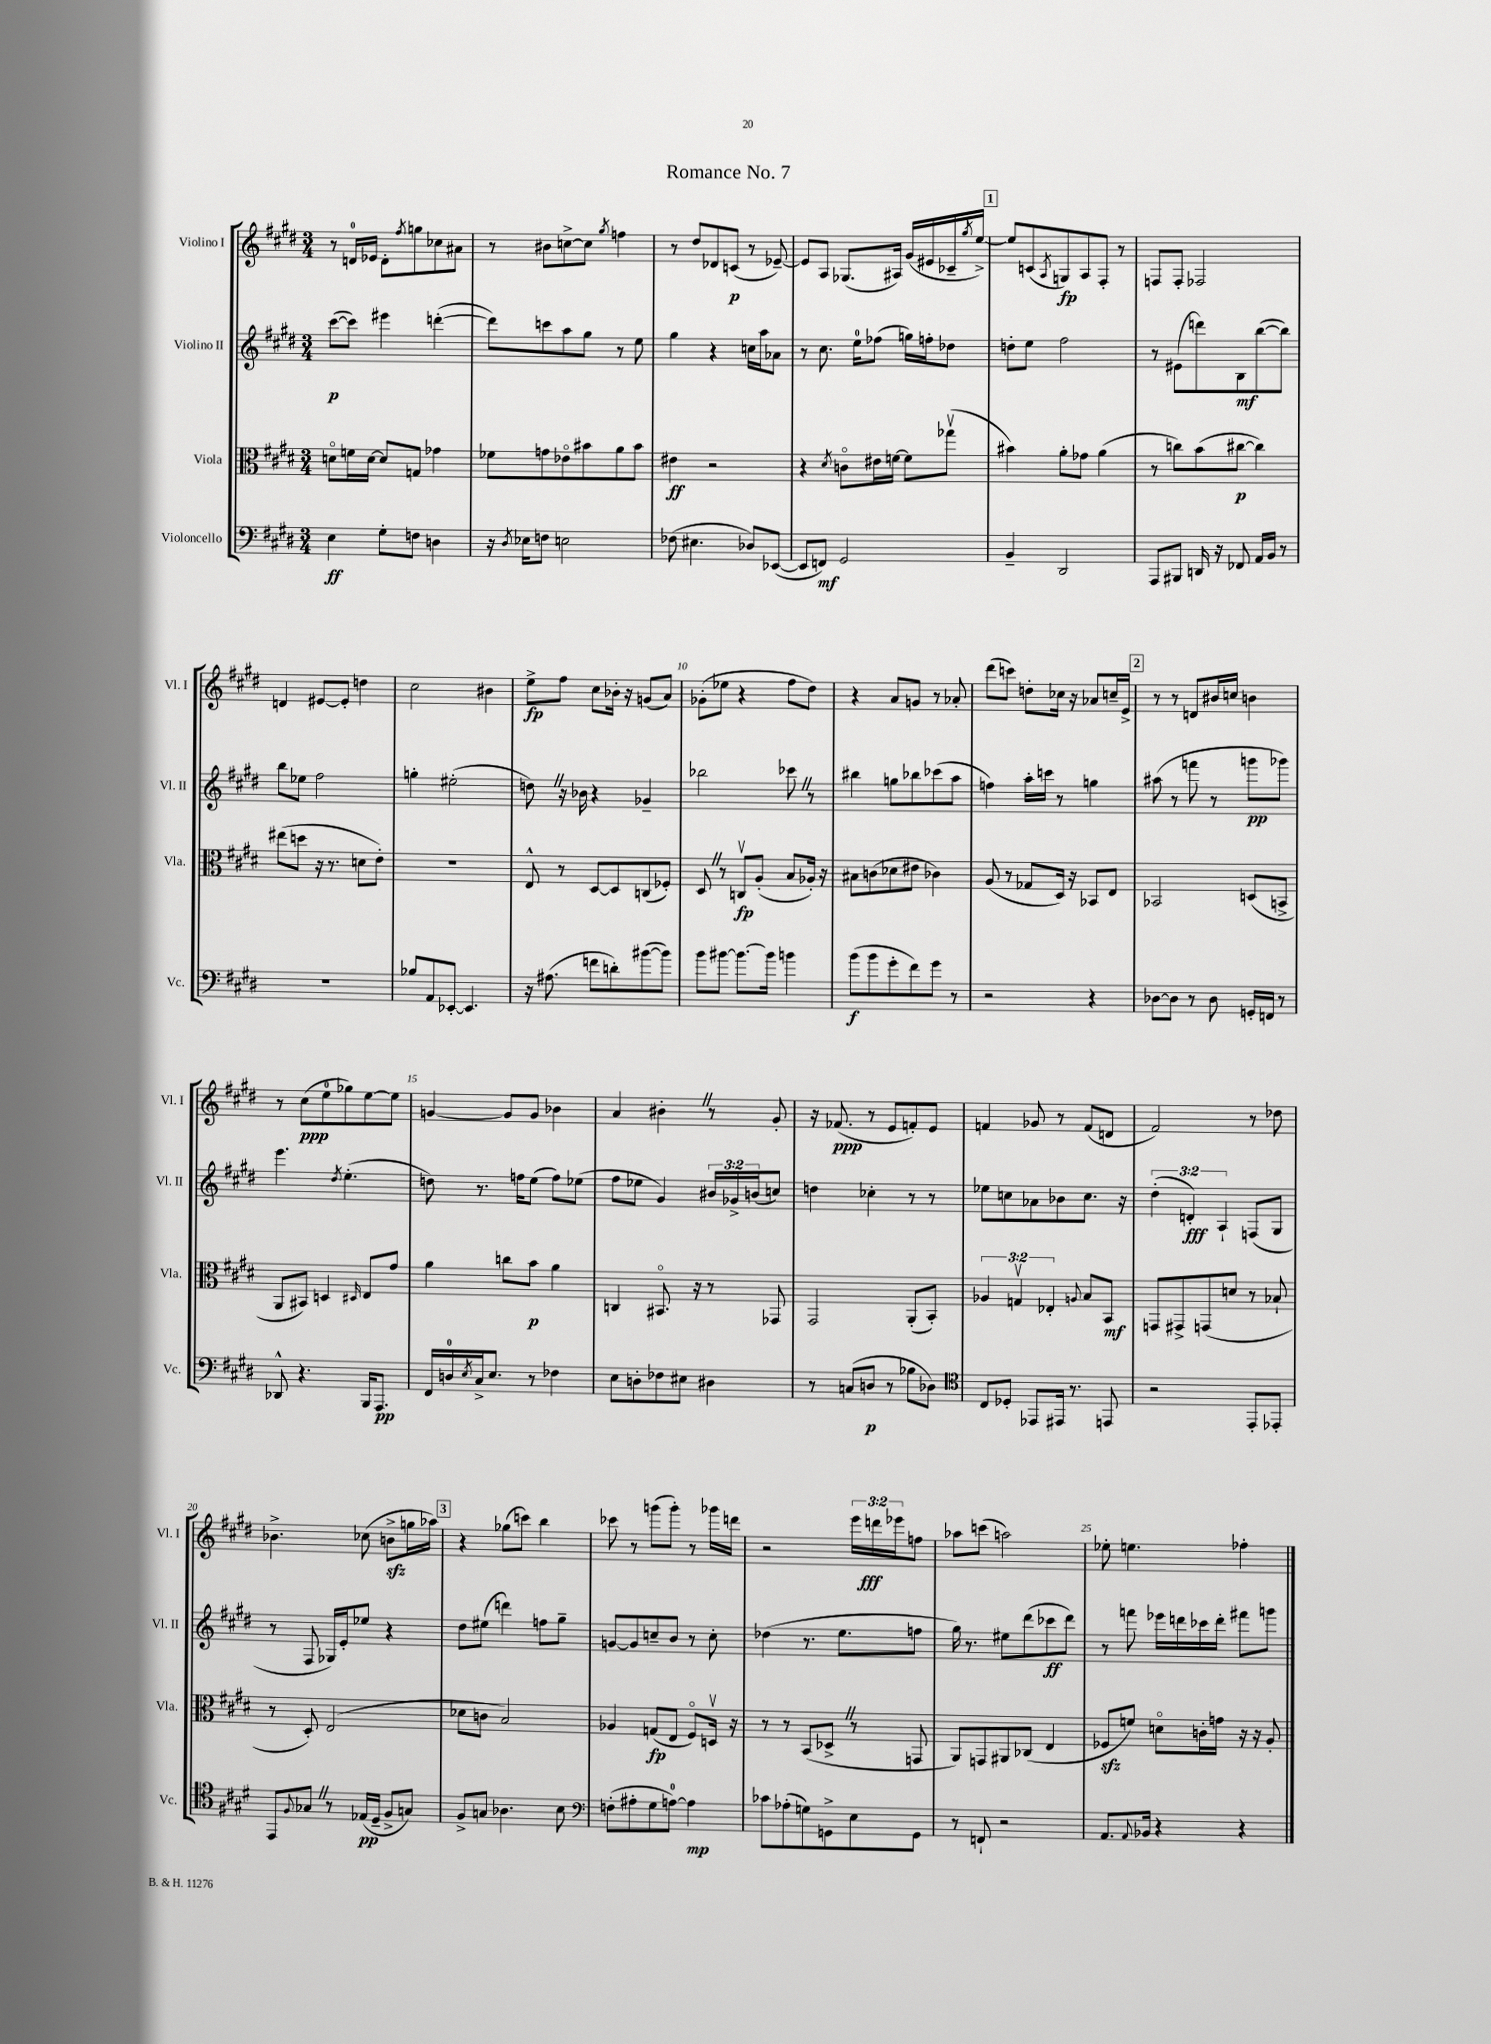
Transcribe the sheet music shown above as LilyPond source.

\header { title = "Romance No. 7" }
<<
\new StaffGroup <<
\new Staff = "s0" \with { instrumentName = "Violino I" shortInstrumentName = "Vl. I" } {
    \clef treble \key e \major \numericTimeSignature \time 3/4 \override Staff.TupletNumber.text = #tuplet-number::calc-fraction-text
    r8 d'16-0 ees'16 d'8-. \acciaccatura { fis''8 } g''8 ces''8 ais'8 |
    r8 bis'8 c''8~-> c''8 \acciaccatura { gis''8 } f''4 |
    r8 dis''8 des'8 c'8\p( r8 ees'8~--) |
    ees'8 a8 ges8.( ais16) gis'16( eis'16 ces'16-- \acciaccatura { gis''8 } e''16~->) |
    \mark \markup { \box "1" } e''8 c'8( \acciaccatura { a8 } g8\fp) a8 fis8-. r8 |
    f8 f8-. fes2 |
    d'4 eis'8~ eis'8-. d''4 |
    cis''2 bis'4 |
    e''8->\fp fis''8 cis''8 bes'16-. r16 g'8( a'8) |
    ges'8-.( ees''8 r4 fis''8 dis''8) |
    r4 a'8 g'8 r8 aes'8-. |
    dis'''8( c'''8) d''8-. ces''16 r16 aes'8 c''16-- e'16-> |
    \mark \markup { \box "2" } r8 r8 d'8 bis'16 c''16 b'4 |
    r8 cis''8\ppp( e''8-0 ges''8) e''8~ e''8 |
    g'4~ g'8 g'8 bes'4 |
    a'4 bis'4-. \once \override BreathingSign.text = \markup { \musicglyph "scripts.caesura.straight" } \breathe r8 gis'8-. |
    r16 fes'8.\ppp( r8 e'8 f'8-.) e'8 |
    f'4 ges'8 r8 f'8( d'8 |
    fis'2) r8 des''8 |
    bes'4.-> ces''8( b'8->\sfz g''16 aes''16) |
    \mark \markup { \box "3" } r4 ges''8( c'''8) b''4 |
    ces'''8 r8 g'''8( g'''8-.) r8 ges'''16 d'''16 |
    r2 \tuplet 3/2 { e'''16 d'''16\fff ees'''16 } f''8 |
    aes''8 c'''8( a''2) |
    ees''8-. e''4. fes''4-. \bar "|." |
}
\new Staff = "s1" \with { instrumentName = "Violino II" shortInstrumentName = "Vl. II" } {
    \clef treble \key e \major \numericTimeSignature \time 3/4 \override Staff.TupletNumber.text = #tuplet-number::calc-fraction-text
    cis'''8~\p( cis'''8) eis'''4 d'''4~-.( |
    d'''8) c'''8 a''8 gis''8 r8 e''8 |
    gis''4 r4 c''16 a''16 aes'8 |
    r8 cis''8. e''16-0 fes''8( g''16) f''16-. des''8 |
    \mark \markup { \box "1" } d''8-. e''8 fis''2 |
    r8 eis'8( d'''8) b8\mf b''8~( b''8) |
    b''8 ees''8 fis''2 |
    g''4-. eis''2-.( |
    d''8) \once \override BreathingSign.text = \markup { \musicglyph "scripts.caesura.straight" } \breathe r16 bes'16 r4 ges'4-- |
    bes''2 ces'''8 \once \override BreathingSign.text = \markup { \musicglyph "scripts.caesura.straight" } \breathe r8 |
    bis''4 g''8 bes''8 ces'''8( a''8 |
    f''4) a''16-. c'''16 r8 g''4 |
    \mark \markup { \box "2" } ais''8( r8 f'''8 r8 g'''8\pp ges'''8) |
    e'''4. \acciaccatura { dis''8 } e''4.-.( |
    d''8) r8. f''16 e''8( f''8) ees''8( |
    fis''8 ees''8 gis'4) \tuplet 3/2 { bis'16 ges'16-> b'16( } c''8) |
    d''4 ces''4-. r8 r8 |
    ees''8 c''8 aes'8 bes'8 c''8. r16 |
    \tuplet 3/2 { dis''4-.( d'4-.\fff) a4-! } f8( gis8 |
    r8 fis8 ges16) e'16-. ees''8 r4 |
    \mark \markup { \box "3" } dis''8 eis''8( d'''4) f''8 gis''8-- |
    g'8~ g'8 c''8-- b'8 r8 c''8-. |
    des''4( r8. e''8. f''8 |
    gis''16) r8. eis''8 dis'''8( ces'''8\ff dis'''8) |
    r8 f'''8 ees'''16 d'''16 ces'''16 d'''16-. fis'''8 g'''8 \bar "|." |
}
\new Staff = "s2" \with { instrumentName = "Viola" shortInstrumentName = "Vla." } {
    \clef alto \key e \major \numericTimeSignature \time 3/4 \override Staff.TupletNumber.text = #tuplet-number::calc-fraction-text
    d'8\flageolet f'16 d'16~ d'8 g8 ges'4 |
    fes'8 g'8 ees'8\flageolet bis'8 a'8 bis'8 |
    eis'4\ff r2 |
    r4 \acciaccatura { dis'8 } c'8\flageolet eis'16 f'16~ f'8 ges''8\upbow( |
    \mark \markup { \box "1" } bis'4) a'8-. ges'8 a'4( |
    r8 c''8) b'8( cis''8~\p cis''4) |
    eis''8( d''8 r16 r8. d'8 e'8-.) |
    R2. |
    e8-^ r8 dis8~ dis8 c8( fes8-.) |
    dis8 \once \override BreathingSign.text = \markup { \musicglyph "scripts.caesura.straight" } \breathe r8 c8\upbow\fp a8-.( b8 aes16-.) r16 |
    bis8 c'8( des'8 eis'8 ces'4) |
    a8( r8 ges8 dis16) r16 bes,8 e8 |
    \mark \markup { \box "2" } bes,2 d8( b,8-> |
    a,8 bis,8) d4 \grace { dis16 } e8 gis'8 |
    a'4 c''8 b'8\p a'4 |
    c4 bis,8.\flageolet r16 r8 ges,8 |
    gis,2 a,8-.( b,8-.) |
    \tuplet 3/2 { aes4 g4\upbow ees4-. } \appoggiatura { a8 } b8 b,8\mf |
    g,8 gis,8-> g,8( d'8 r8 bes8-! |
    r8 dis8-.) e2( |
    \mark \markup { \box "3" } des'8 c'8 b2) |
    aes4 g8\fp( e8 fis8\flageolet) d16\upbow r16 |
    r8 r8 b,8( des8-> \once \override BreathingSign.text = \markup { \musicglyph "scripts.caesura.straight" } \breathe r8 g,8 |
    a,8) g,8 ais,8 ces8( e4 |
    fes8\sfz f'8) d'8\flageolet c'16-. g'16 r16 r16 a8-. \bar "|." |
}
\new Staff = "s3" \with { instrumentName = "Violoncello" shortInstrumentName = "Vc." } {
    \clef bass \key e \major \numericTimeSignature \time 3/4
    e4\ff gis8-. f8 d4 |
    r16 \acciaccatura { dis8 } ees16 f8 e2 |
    fes8( eis4. des8) ees,8~( |
    ees,8 f,8\mf) gis,2 |
    \mark \markup { \box "1" } b,4-- dis,2 |
    a,,8 bis,,8 d,16 r16 fes,8 a,16 b,16 r8 |
    R2. |
    bes8 a,8 ees,8~-. ees,4. |
    r16 ais8.( f'8 d'8-.) bis'8~( bis'8) |
    b'8 bis'8~ bis'8.~ bis'16 b'4 |
    b'8\f( b'8 gis'8-. fis'8) gis'8 r8 |
    r2 r4 |
    \mark \markup { \box "2" } des8~ des8 r8 des8 g,16-. f,16 r8 |
    des,8-^ r4. b,,16 a,,8.\pp |
    fis,16 d16-0 \acciaccatura { e8 } cis16-> e8. r8 fes4 |
    e8 d8-. fes8 eis8 dis4 |
    r8 c8( d8\p r8 bes8 des8) |
    \clef tenor cis8 des8-. ees,8 eis,16 r8. e,8 |
    r2 e,8-. ees,8-. |
    e,8 \appoggiatura { fis8 } ges8 \once \override BreathingSign.text = \markup { \musicglyph "scripts.caesura.straight" } \breathe r8 ees16\pp( dis16-- fis8-> g8) |
    \mark \markup { \box "3" } fis8-> g8 aes4. b8 |
    \clef bass f8-.( ais8-. gis8 a8-0~) a4\mp |
    ces'8 aes8-.( g8) g,8-> e8 g,8 |
    r8 f,8-! r2 |
    a,8. \appoggiatura { a,8 } bes,16 r4 r4 \bar "|." |
}
>>
>>
\layout { \context { \Score \override BarNumber.break-visibility = ##(#f #t #t) barNumberVisibility = #(every-nth-bar-number-visible 5) } }
